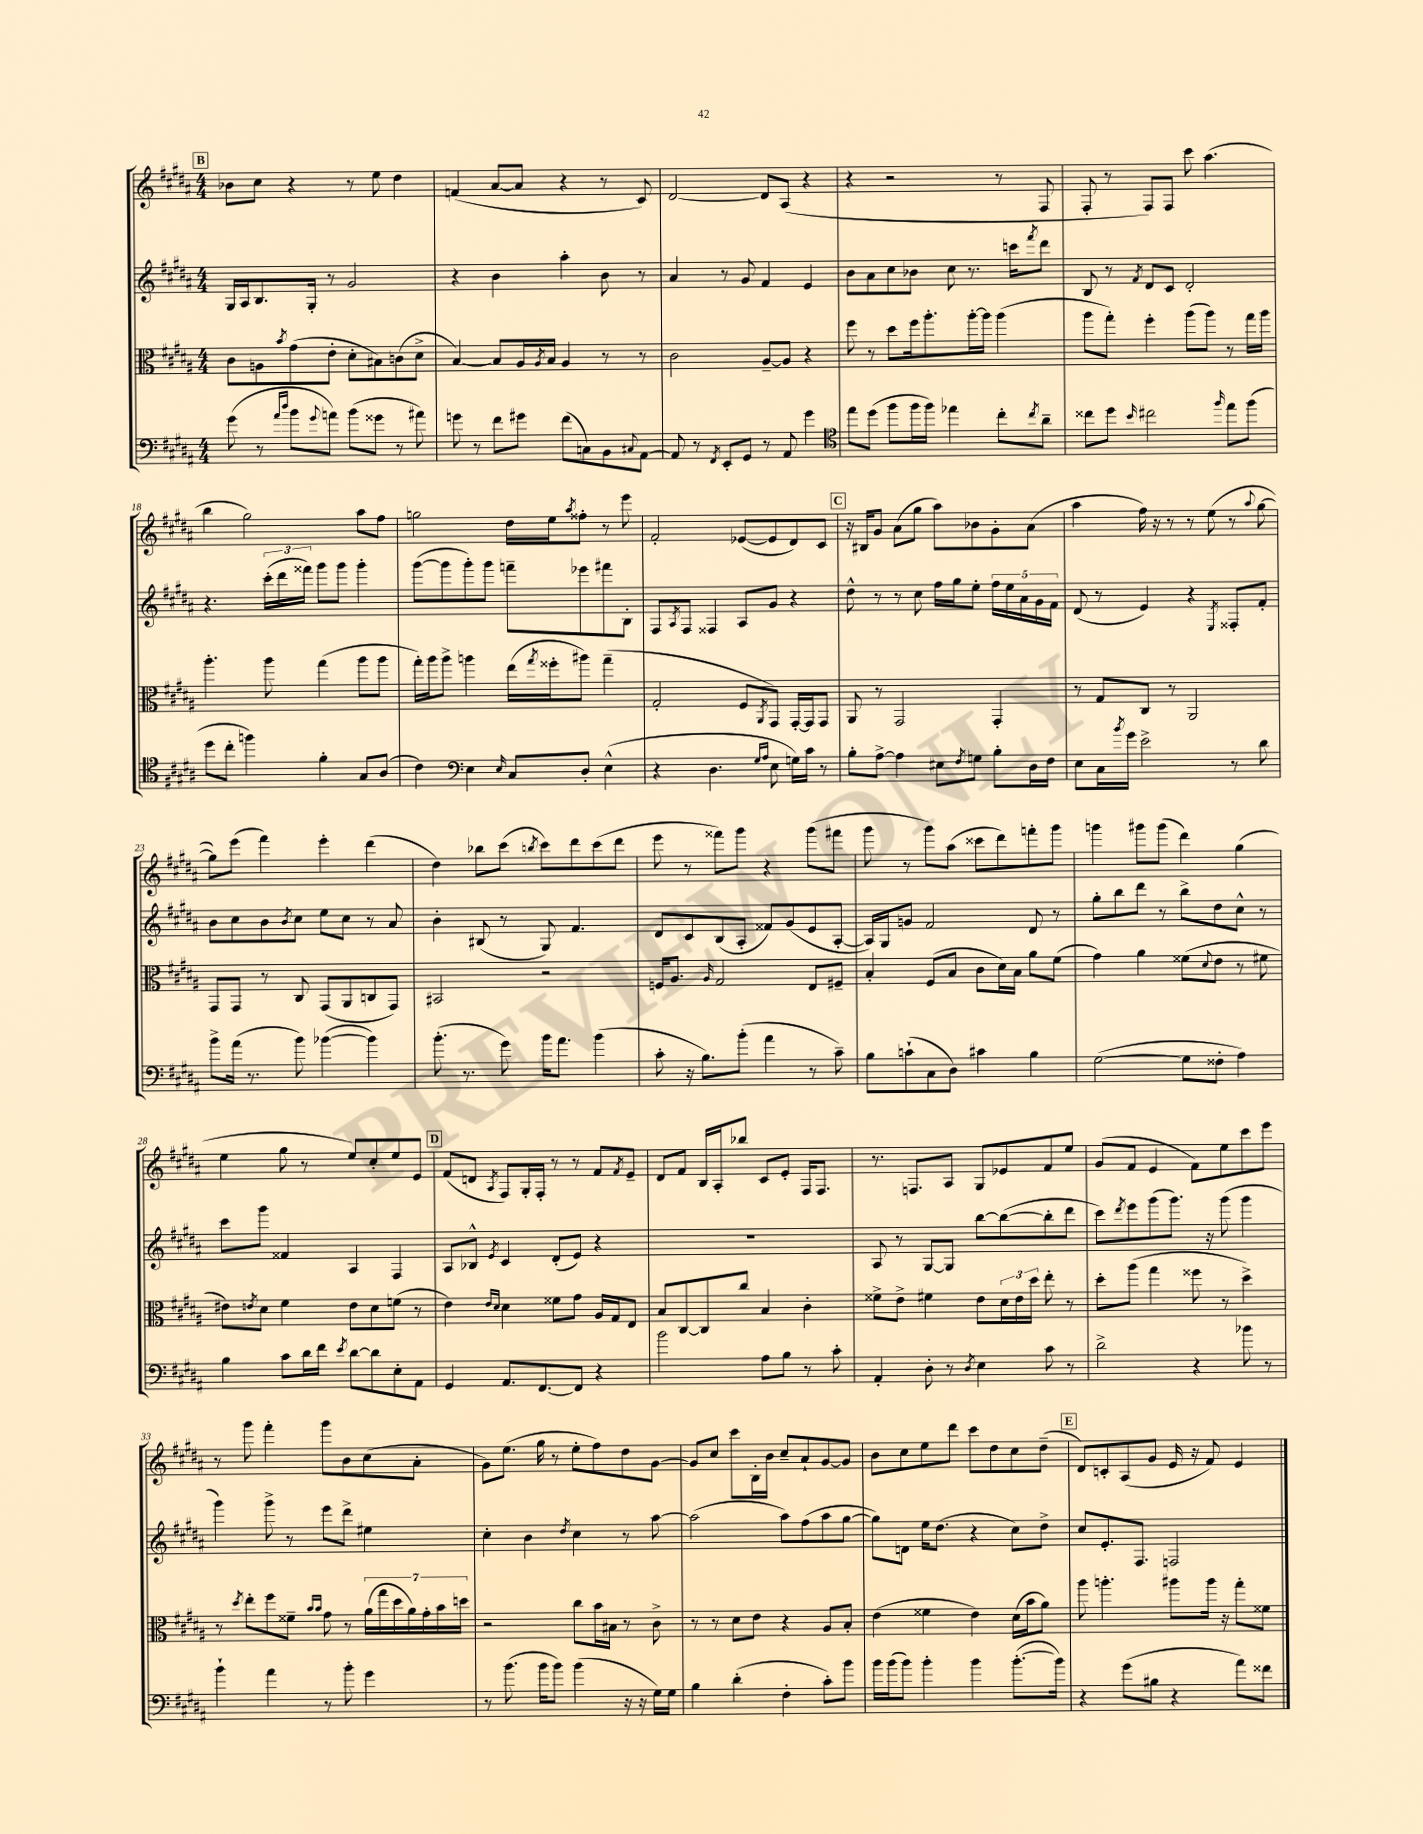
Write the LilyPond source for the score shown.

<<
\new StaffGroup <<
\new Staff = "s0" {
    \clef treble \key b \major \numericTimeSignature \time 4/4
    \mark \markup { \box "B" } bes'8 cis''8 r4 r8 e''8 dis''4 |
    f'4( ais'8~ ais'8 r4 r8 cis'8) |
    dis'2~ dis'8 ais8( r4 |
    r4 r2 r8 fis8 |
    fis8-. r8 fis8) fis8 cis'''8 ais''4.( |
    b''4 gis''2) ais''8 fis''8 |
    g''2 dis''16 e''16 \acciaccatura { ais''8 } fisis''8-. r8 e'''8 |
    fis'2-. ees'8~( ees'8 dis'8) cis'8 |
    \mark \markup { \box "C" } r16 bis16 gis'8 ais'8( gis''8 ais''8) bes'8 gis'8-. ais'8( |
    ais''4 fis''16) r16 r8 r8 e''8( r8 \appoggiatura { ais''8 } gis''8~ |
    gis''8) e'''8( fis'''4) e'''4-. dis'''4( |
    dis''4) bes''8 cis'''8( \acciaccatura { b''8 } cis'''8) dis'''8 cis'''8( dis'''8 |
    e'''8 r8 fisis'''8) gis'''8 r4 gis'''8( fis'''8 |
    gis'''8 r8 gis'''8) ais''8( cisis'''8 dis'''8) f'''8-. gis'''8 |
    g'''4 gis'''8 gis'''8( dis'''4) gis''4( |
    e''4 gis''8 r8 e''8) cis''8-. e''8 e'8 |
    \mark \markup { \box "D" } fis'8( d'8 \acciaccatura { ais8 } fis8) gis16-. fis16-. r8 r8 fis'8 \acciaccatura { fis'8 } e'8-- |
    dis'8 fis'8 b16 ais16-. bes''8 cis'8 e'8-. fis16 fis8. |
    r8. f8. ais8 gis8 ees'8 fis'8 e''8 |
    gis'8( fis'8 e'4 fis'8) e''8 cis'''8 e'''8 |
    r8 gis'''8 fis'''4-. gis'''8 b'8 cis''8( ais'8-. |
    gis'8) e''8.( gis''16 r8 e''8-. fis''8) dis''8 gis'8~ |
    gis'8 cis''8 cis'''8 b16-. b'16 cis''8-- ais'8-! gis'8~ gis'8 |
    b'8 cis''8 e''8 dis'''8 cis'''8 dis''8 cis''8 dis''8--( |
    \mark \markup { \box "E" } dis'8) c'8-. ais8( gis'8 e'16 r16 fis'8) e'4 \bar "|." |
}
\new Staff = "s1" {
    \clef treble \key b \major \numericTimeSignature \time 4/4
    \mark \markup { \box "B" } gis16 ais16 b8. gis16-. r8 gis'2 |
    r4 b'4 ais''4-. b'8 r8 |
    ais'4 r8 gis'8 fis'4 e'4 |
    b'8 ais'8 cis''8 bes'8 cis''8 r8. c'''16 \acciaccatura { fis'''8 } dis'''8 |
    b8 r8 \acciaccatura { fis'8 } dis'8 cis'8 dis'2-. |
    r4. \tuplet 3/2 { cis'''16-.( dis'''16 fisis'''16) } gis'''8 gis'''8 gis'''4-. |
    gis'''8~( gis'''8 gis'''8-.) gis'''8 f'''8-- ees'''8 fis'''8 b8-. |
    fis8 \acciaccatura { ais8 } fis8 fisis4 ais8 gis'8 r4 |
    \mark \markup { \box "C" } dis''8-^ r8 r8 cis''8 fis''16 gis''16 e''8-. \tuplet 5/4 { fis''16 e''16 ais'16 gis'16 fis'16 } |
    dis'8( r8 e'4) r4 \acciaccatura { e8 } fisis8-. fis'8-. |
    b'8 cis''8 b'8 \acciaccatura { b'8 } cis''8 e''8 cis''8 r8 ais'8 |
    b'4-. bis8( r8 gis8) fis'4. |
    dis'8 cis'8 b8( ais8-. fisis'8) gis'8( e'8 ais8~-. |
    ais16) gis16 g'8 fis'2 dis'8 r8 |
    gis''8-. b''8 dis'''8 r8 b''8-> dis''8 cis''8-^ r8 |
    cis'''8 gis'''8 fisis'4 ais4 fis4 |
    \mark \markup { \box "D" } ais8 bes8-^ \acciaccatura { e'8 } cis'4 dis'8-.( e'8) r4 |
    R1 |
    ais8 r8 gis8~ gis8 b''8~ b''8~( b''8-. dis'''8 |
    cis'''8) \acciaccatura { dis'''8 } e'''8 gis'''8( gis'''8.) r16 gis'''8( gis'''4 |
    gis'''4) gis'''8-> r8 e'''8 dis'''8-> eis''4 |
    cis''4-. b'4 \acciaccatura { dis''8 } cis''4 r8 ais''8~ |
    ais''2( ais''8) fis''8( ais''8 gis''8~ |
    gis''8) d'8 e''16 dis''8.( r4 cis''8) dis''8-> |
    \mark \markup { \box "E" } cis''8 e'8.-. fis8. f2 \bar "|." |
}
\new Staff = "s2" {
    \clef alto \key b \major \numericTimeSignature \time 4/4
    \mark \markup { \box "B" } cis'8 a8 \acciaccatura { b'8 } gis'8( e'8-. dis'8-. bis8) c'8( dis'8-> |
    b4~) b8 ais16 \acciaccatura { ais8 } b16 ais4 r8 r8 |
    cis'2 ais8~-- ais8 r4 |
    fis''8 r8 dis''8 fis''16 ais''8.-. ais''16~-. ais''16 ais''4( |
    ais''8 gis''8-.) fis''4-. ais''8( ais''8) r8 gis''16 ais''16 |
    ais''4.-. ais''8 gis''4( ais''8 ais''8 |
    gis''16-.) ais''16 ais''8-> a''4 e''16( \acciaccatura { gis''8 } fisis''16-. ais''8) gis''4--( |
    gis2-. fis8 \acciaccatura { ais,8 } gis,8) gis,16~-. gis,16 gis,8 |
    \mark \markup { \box "C" } ais,8 r8 gis,2 gis,4-. |
    r8 gis8 cis8 r8 ais,2 |
    gis,8 gis,8 r8 cis8 gis,8( ais,8 c8 gis,8) |
    bis,2 r2 |
    f16 ais8. \grace { ais16 } gis2 e8 fis8-- |
    b4-. fis8( b8 cis'8 dis'16) b16 ais'8 fis'8( |
    gis'4) ais'4 fisis'8( \appoggiatura { dis'8 } e'8 r8 fis'8 |
    eis'8) \acciaccatura { e'8 } dis'8 fis'4 e'8 dis'8 f'8( r8 |
    \mark \markup { \box "D" } e'4) \grace { e'16 dis'16 } dis'4 fisis'8 gis'8 ais16 gis16 e8 |
    b8 cis8~ cis8 cis''8 b4 cis'4-. |
    fisis'8-> e'8-> fis'4 e'8 \tuplet 3/2 { dis'16 e'16 dis''16 } e''8-. r8 |
    dis''8-. ais''8( gis''4 fisis''8 r8 dis''4->) |
    r8 \acciaccatura { dis''8 } e''8-. fis''8 fisis'8-- \grace { b'16 b'16 } gis'8 r8 \tuplet 7/4 { ais'16( gis''16 dis''16 ais'16) gis'16-. b'16 d''16 } |
    r2 cis''8 b'16 bis16 r8 cis'8-> |
    r8 r8 dis'8 e'8 r4 ais8 b8-. |
    e'4( fisis'4 e'4) dis'16( b'16 ais'8) |
    \mark \markup { \box "E" } ais''8 a''4.-. ais''8 ais''16 r16 gis''8-. fisis'8 \bar "|." |
}
\new Staff = "s3" {
    \clef bass \key b \major \numericTimeSignature \time 4/4
    \mark \markup { \box "B" } gis'8( r8 \grace { ais'16 dis''16 } b'8 \appoggiatura { gis'8 } a'8) b'8( gisis'8 r8 ais'8) |
    g'8 r8 fis'8 gis'8 fis'8( c8) b,8 \appoggiatura { cis8 } ais,8~ |
    ais,8 r8 \acciaccatura { fis,8 } e,8-. gis,8 r8 ais,8 gis'4 |
    \clef tenor e''8 dis''8( fis''8 fis''16 fis''16) ees''4 cis''8-. \acciaccatura { cis''8 } ais'8-- |
    cisis''8 dis''8 \grace { b'16 } cis''2 \grace { fis''16 } e''8 fis''8( |
    dis''8 cis''8-. f''4) fis'4-. gis8 ais8( |
    cis'4) \clef bass e4 \grace { e16 } cis8 dis8-. e4-^( |
    r4 dis4. \grace { gis16 ais16 } e8 g16) cis'16 r8 |
    \mark \markup { \box "C" } b8-. ais8~-> ais4 eis8 \acciaccatura { fis8 } g8 b8-. dis16 fis16 |
    e8 cis16 \acciaccatura { b'8 } gis'16 e'2-> r8 dis'8 |
    b'8-> ais'16( r8. b'8) bes'4~( bes'4) |
    b'8.-.( r8. gis'8) b'16 ais'8. b'4( |
    cis'8-. r16 b8.) b'8-.( ais'4 r8 cis'8--) |
    b8 c'8-!( cis8 dis8) cis'4 b4 |
    gis2~( gis8 fisis8-. ais4) |
    b4 cis'8 dis'16 fis'16 \acciaccatura { e'8 } dis'8~ dis'8 e8-. ais,8 |
    \mark \markup { \box "D" } gis,4 ais,8. fis,8.~ fis,8 r4 |
    b'2 ais8 b8 r8 cis'8-. |
    ais,4-. dis8-. r8 \acciaccatura { dis8 } e4 cis'8 r8 |
    dis'2-> r4 bes'8 r8 |
    b'4-! ais'4 r8 b'8-. gis'4 |
    r8 b'8.( b'16 b'8) b'4( r16 r16 gis16) gis16 |
    b4 dis'4-.( fis4-. cis'8-.) b'8 |
    b'16 b'16( b'8) b'4-. b'4 b'8.~-.( b'16) |
    \mark \markup { \box "E" } r4 gis'8( bis8 r4 ais'8) fisis'8 \bar "|." |
}
>>
>>
\layout { \context { \Score currentBarNumber = #13 } }
